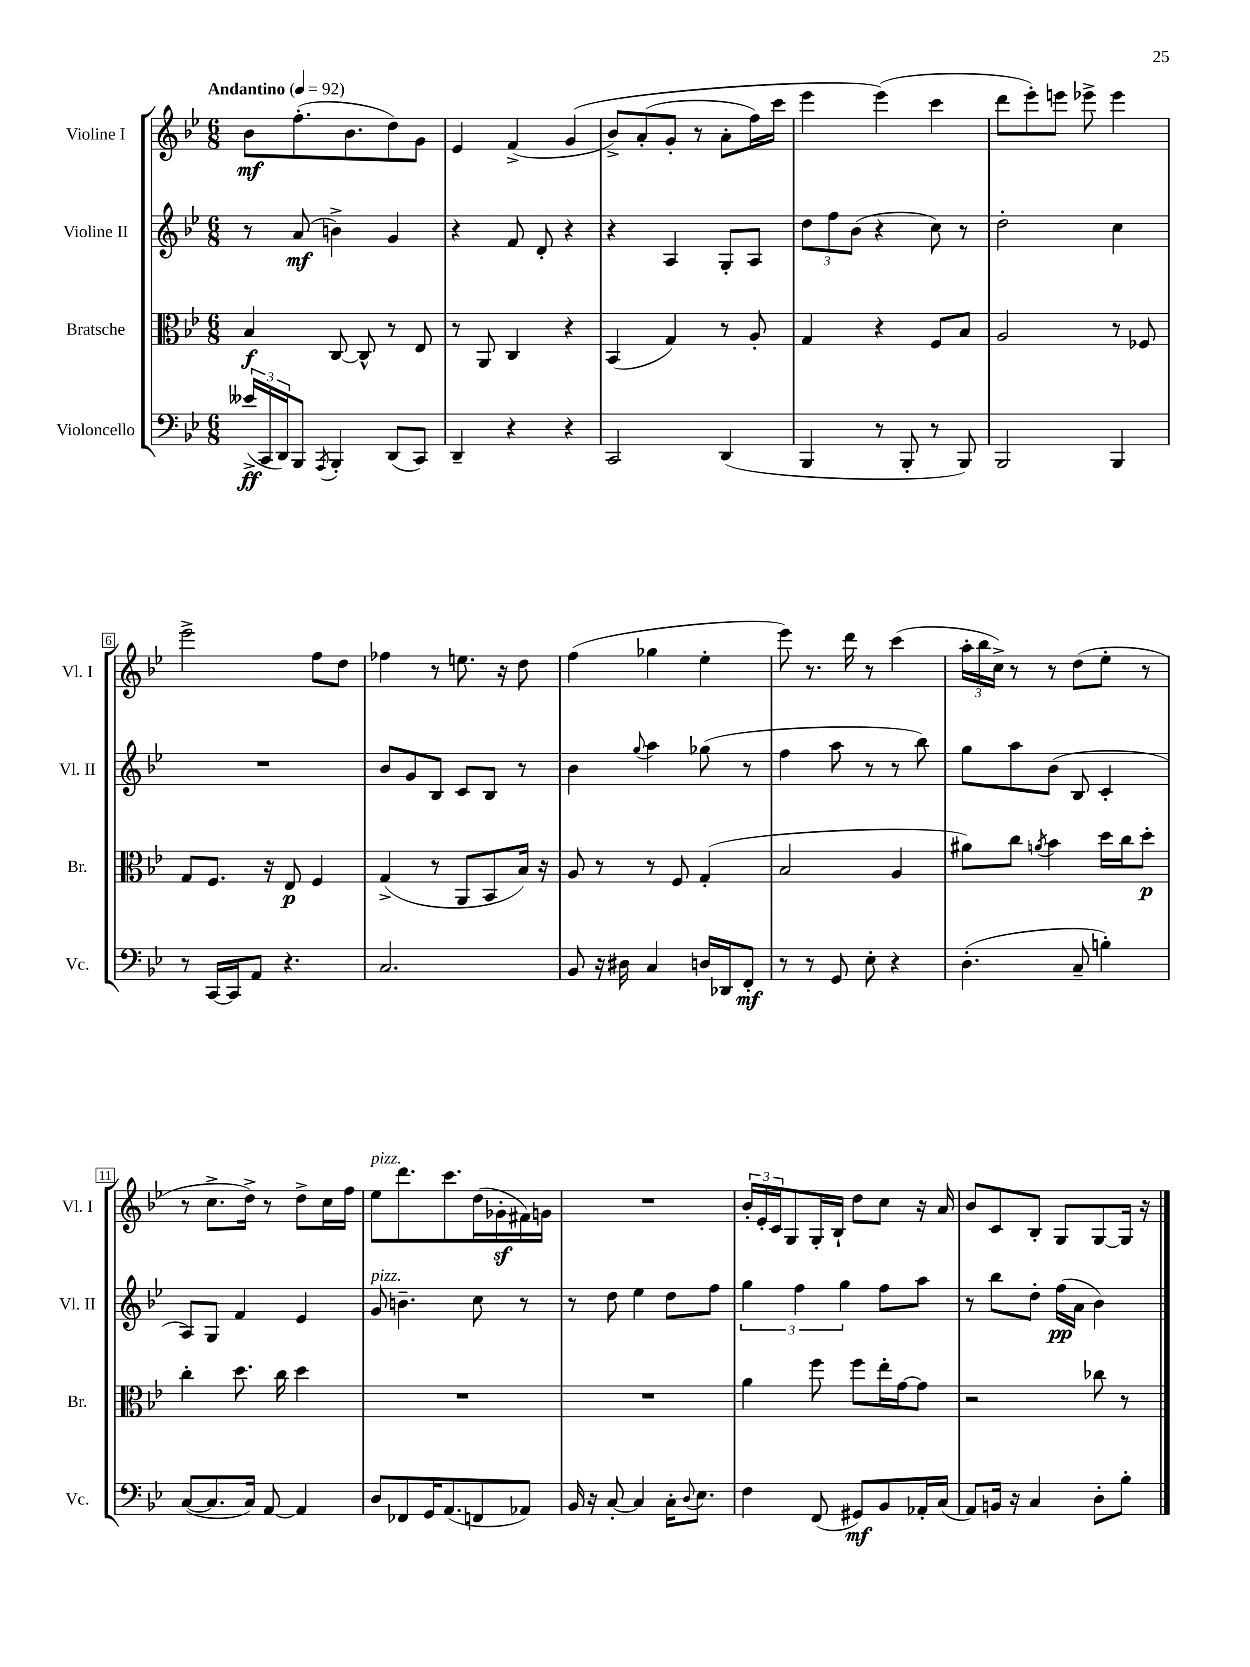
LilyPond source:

<<
\new StaffGroup <<
\new Staff = "s0" \with { instrumentName = "Violine I" shortInstrumentName = "Vl. I" } {
    \clef treble \key bes \major \numericTimeSignature \time 6/8 \tempo "Andantino" 4 = 92
    bes'8\mf f''8.-.( bes'8. d''8) g'8 |
    ees'4 f'4->( g'4\( |
    bes'8->) a'8-.( g'8-. r8 a'8-. f''16) c'''16 |
    ees'''4 ees'''4(\) c'''4 |
    d'''8 ees'''8-.) e'''8 ees'''8-> ees'''4 |
    ees'''2-> f''8 d''8 |
    fes''4 r8 e''8. r16 d''8 |
    f''4( ges''4 ees''4-. |
    ees'''8) r8. d'''16 r8 c'''4( |
    \tuplet 3/2 { a''16-. bes''16 c''16->) } r8 r8 d''8( ees''8-. r8 |
    r8 c''8.-> d''16->) r8 d''8-> c''16 f''16 |
    ees''8^\markup { \italic "pizz." } d'''8. c'''8. d''16( ges'16-.\sf fis'16) g'16 |
    R2. |
    \tuplet 3/2 { bes'16-. ees'16-. c'16 } g8 g16-. bes16-! d''8 c''8 r16 a'16 |
    bes'8 c'8 bes8-. g8 g8~ g16 r16 \bar "|." |
}
\new Staff = "s1" \with { instrumentName = "Violine II" shortInstrumentName = "Vl. II" } {
    \clef treble \key bes \major \numericTimeSignature \time 6/8
    r8 a'8\mf( b'4->) g'4 |
    r4 f'8 d'8-. r4 |
    r4 a4 g8-. a8 |
    \tuplet 3/2 { d''8 f''8 bes'8( } r4 c''8) r8 |
    d''2-. c''4 |
    R2. |
    bes'8 g'8 bes8 c'8 bes8 r8 |
    bes'4 \appoggiatura { g''8 } a''4 ges''8( r8 |
    f''4 a''8 r8 r8 bes''8) |
    g''8 a''8 bes'8( bes8 c'4-. |
    a8) g8 f'4 ees'4 |
    g'8^\markup { \italic "pizz." } b'4.-- c''8 r8 |
    r8 d''8 ees''4 d''8 f''8 |
    \tuplet 3/2 { g''4 f''4 g''4 } f''8 a''8 |
    r8 bes''8 d''8-. f''16\pp( a'16 bes'4) \bar "|." |
}
\new Staff = "s2" \with { instrumentName = "Bratsche" shortInstrumentName = "Br." } {
    \clef alto \key bes \major \numericTimeSignature \time 6/8
    bes4\f c8~ c8-^ r8 ees8 |
    r8 a,8 c4 r4 |
    bes,4( g4) r8 a8-. |
    g4 r4 f8 bes8 |
    a2 r8 fes8 |
    g8 f8. r16 ees8\p f4 |
    g4->( r8 a,8 bes,8 bes16) r16 |
    a8 r8 r8 f8 g4-.( |
    bes2 a4 |
    ais'8) c''8 \acciaccatura { a'8 } bes'4 d''16 c''16 d''8-.\p |
    c''4-. d''8. c''16 d''4 |
    R2. |
    R2. |
    a'4 f''8 f''8 ees''16-. g'16~ g'8 |
    r2 ces''8 r8 \bar "|." |
}
\new Staff = "s3" \with { instrumentName = "Violoncello" shortInstrumentName = "Vc." } {
    \clef bass \key bes \major \numericTimeSignature \time 6/8
    \tuplet 3/2 { eeses'16->\ff( c,16 d,16) } bes,,8 \acciaccatura { a,,8 } bes,,4-. d,8( c,8) |
    d,4-- r4 r4 |
    c,2 d,4( |
    bes,,4 r8 bes,,8-. r8 bes,,8) |
    bes,,2 bes,,4 |
    r8 c,16~ c,16 a,8 r4. |
    c2. |
    bes,8 r16 dis16 c4 d16 des,16 f,8-.\mf |
    r8 r8 g,8 ees8-. r4 |
    d4.-.( c8-- b4-.) |
    c8~( c8. c16) a,8~ a,4 |
    d8 fes,8 g,16 a,8.( f,8 aes,8) |
    bes,16 r16 c8~-. c4 c16-. \appoggiatura { d8 } ees8. |
    f4 f,8( gis,8\mf) bes,8 aes,16-. c16( |
    a,8) b,16 r16 c4 d8-. bes8-. \bar "|." |
}
>>
>>
\layout { \context { \Score \override BarNumber.stencil = #(make-stencil-boxer 0.1 0.3 ly:text-interface::print) } }
